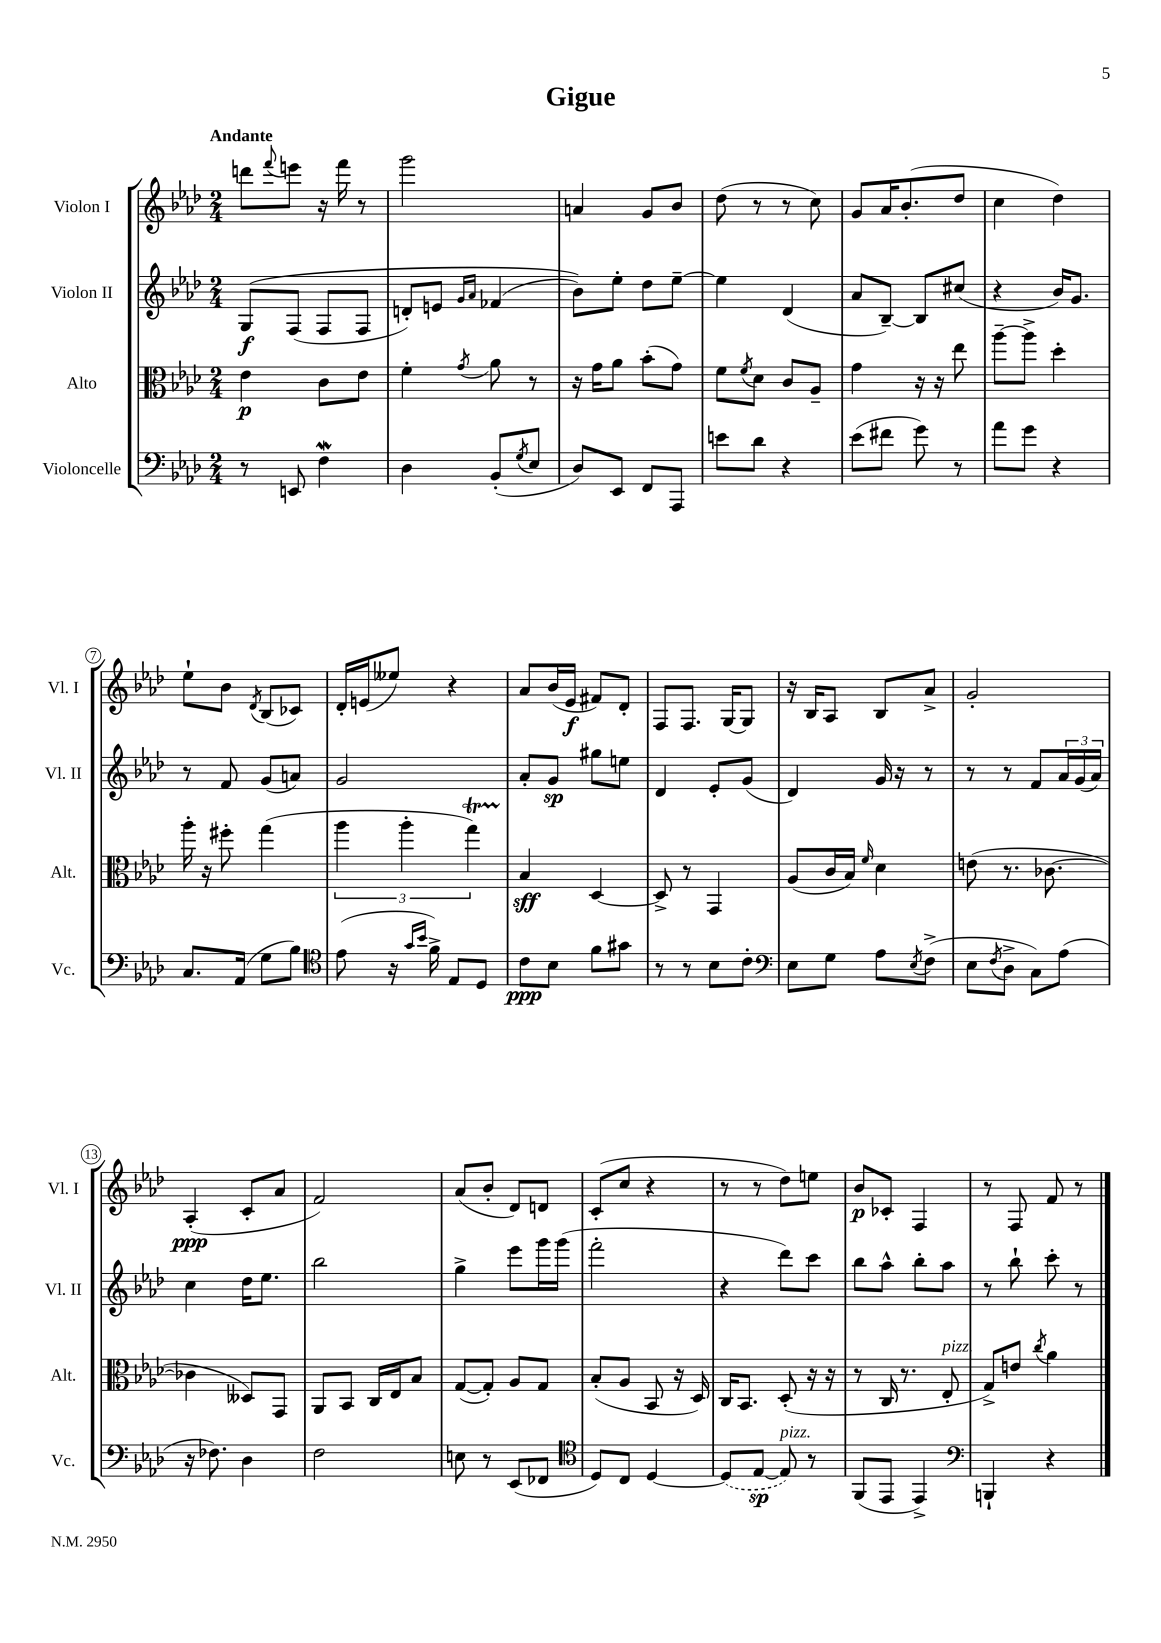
\header { title = "Gigue" }
<<
\new StaffGroup <<
\new Staff = "s0" \with { instrumentName = "Violon I" shortInstrumentName = "Vl. I" } {
    \clef treble \key aes \major \numericTimeSignature \time 2/4 \tempo "Andante"
    d'''8 \appoggiatura { f'''8 } e'''8 r16 f'''16 r8 |
    g'''2 |
    a'4 g'8 bes'8 |
    des''8( r8 r8 c''8) |
    g'8 aes'16 bes'8.-.( des''8 |
    c''4 des''4) |
    ees''8-! bes'8 \acciaccatura { des'8 } bes8( ces'8) |
    des'16-. e'16( eeses''8) r4 |
    aes'8 bes'16( ees'16\f fis'8) des'8-. |
    f8 f8. g16~ g8 |
    r16 bes16 aes8 bes8 aes'8-> |
    g'2-. |
    aes4-.\ppp( c'8-. aes'8 |
    f'2) |
    aes'8( bes'8-. des'8) d'8 |
    c'8-.( c''8 r4 |
    r8 r8 des''8) e''8 |
    bes'8\p ces'8-. f4 |
    r8 f8 f'8 r8 \bar "|." |
}
\new Staff = "s1" \with { instrumentName = "Violon II" shortInstrumentName = "Vl. II" } {
    \clef treble \key aes \major \numericTimeSignature \time 2/4
    g8\f\( f8( f8 f8 |
    d'8-.) e'8 \grace { g'16 aes'16 } fes'4( |
    bes'8)\) ees''8-. des''8 ees''8~-- |
    ees''4 des'4( |
    aes'8 bes8~--) bes8 cis''8( |
    r4 bes'16) g'8. |
    r8 f'8 g'8( a'8) |
    g'2 |
    aes'8-. g'8\sp gis''8 e''8 |
    des'4 ees'8-. g'8( |
    des'4) g'16 r16 r8 |
    r8 r8 f'8 \tuplet 3/2 { aes'16 g'16( aes'16) } |
    c''4 des''16 ees''8. |
    bes''2 |
    g''4-> ees'''8 g'''16 g'''16( |
    f'''2-. |
    r4 des'''8) c'''8 |
    bes''8 aes''8-^ bes''8-. aes''8 |
    r8 bes''8-! c'''8-. r8 \bar "|." |
}
\new Staff = "s2" \with { instrumentName = "Alto" shortInstrumentName = "Alt." } {
    \clef alto \key aes \major \numericTimeSignature \time 2/4
    ees'4\p c'8 ees'8 |
    f'4-. \acciaccatura { g'8 } aes'8 r8 |
    r16 g'16 aes'8 bes'8-.( g'8) |
    f'8 \acciaccatura { f'8 } des'8 c'8 aes8-- |
    g'4 r16 r16 ees''8 |
    aes''8~-- aes''8-> des''4-. |
    aes''16-. r16 fis''8-. g''4( |
    \tuplet 3/2 { aes''4 aes''4-. g''4\startTrillSpan) } |
    bes4\stopTrillSpan\sff des4~ |
    des8-> r8 g,4 |
    aes8( c'16 bes16) \grace { f'16 } des'4 |
    e'8( r8. ces'8.~ |
    ces'4 deses8) g,8 |
    aes,8 bes,8 c16 ees16 bes8 |
    g8~( g8-.) aes8 g8 |
    bes8-.( aes8 bes,8 r16 des16) |
    c16 bes,8. des8-.( r16 r16 |
    r8 c16 r8. ees8-.^\markup { \italic "pizz." } |
    g8->) e'8 \acciaccatura { c''8 } aes'4 \bar "|." |
}
\new Staff = "s3" \with { instrumentName = "Violoncelle" shortInstrumentName = "Vc." } {
    \clef bass \key aes \major \numericTimeSignature \time 2/4
    r8 e,8 f4\mordent |
    des4 bes,8-.( \acciaccatura { g8 } ees8 |
    des8) ees,8 f,8 aes,,8 |
    e'8 des'8 r4 |
    ees'8( fis'8 g'8) r8 |
    aes'8 g'8 r4 |
    c8. aes,16( g8 bes8) |
    \clef tenor ees'8( r16 \grace { g'16 bes'16 } f'16->) ees8 des8 |
    c'8\ppp bes8 f'8 gis'8 |
    r8 r8 bes8 c'8-. |
    \clef bass ees8 g8 aes8 \acciaccatura { ees8 } f8->( |
    ees8 \acciaccatura { f8 } des8-> c8) aes8( |
    r16 fes8.) des4 |
    f2 |
    e8 r8 ees,8( fes,8 |
    \clef tenor des8) c8 des4~ |
    \once \slurDashed des8( ees8~\sp ees8^\markup { \italic "pizz." }) r8 |
    f,8( ees,8 ees,4->) |
    \clef bass b,,4-! r4 \bar "|." |
}
>>
>>
\layout { \context { \Score \override BarNumber.stencil = #(make-stencil-circler 0.1 0.3 ly:text-interface::print) } }
